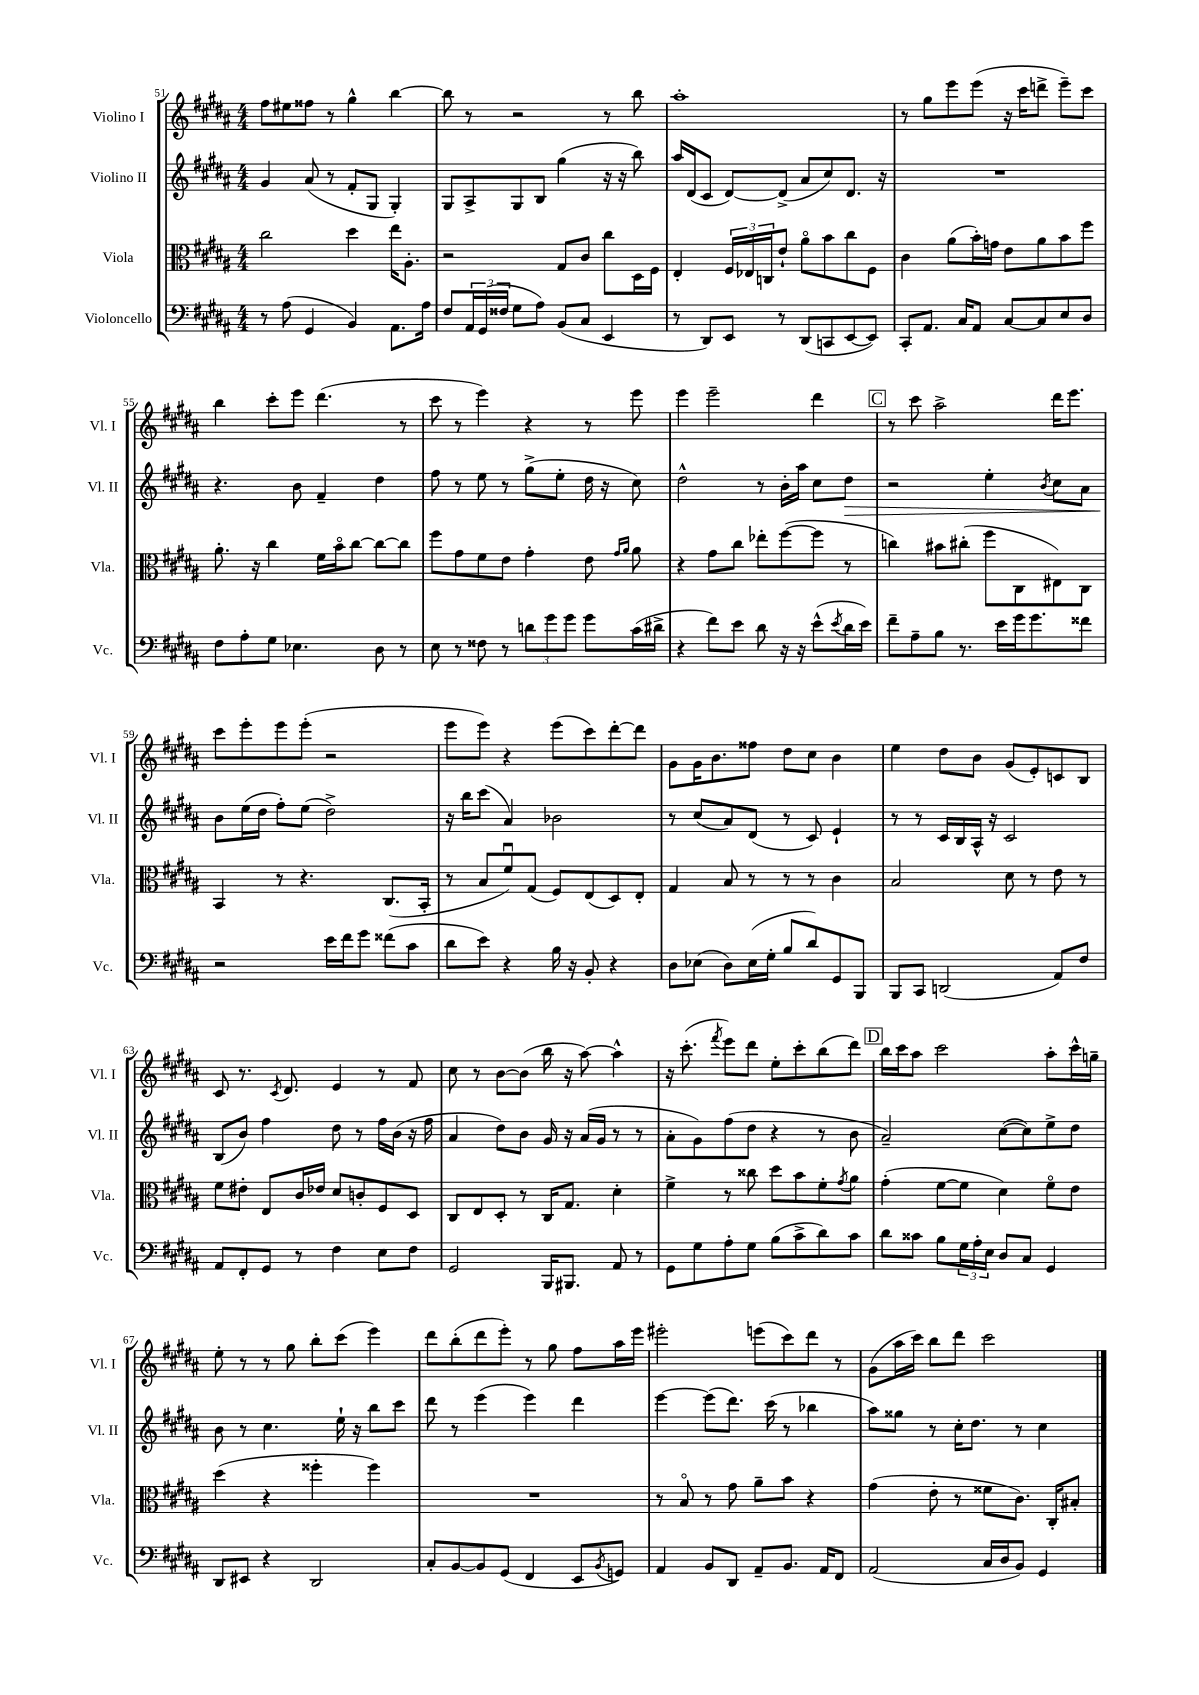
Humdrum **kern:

**kern	**kern	**kern	**dynam	**kern
*part4	*part3	*part2	*part2	*part1
*staff4	*staff3	*staff2	*staff2	*staff1
*I"Violoncello	*I"Viola	*I"Violino II	*	*I"Violino I
*I'Vc.	*I'Vla.	*I'Vl. II	*	*I'Vl. I
*clefF4	*clefC3	*clefG2	*	*clefG2
*k[f#c#g#d#a#]	*k[f#c#g#d#a#]	*k[f#c#g#d#a#]	*	*k[f#c#g#d#a#]
*M4/4	*M4/4	*M4/4	*	*M4/4
=51	=51	=51	=51	=51
8r	2cc#\	4g#/	.	8ff#\L
(8A#\	.	.	.	8ee#X\
4GG#/	.	(8a#/	.	8ff##X\J
.	.	8r	.	8r
4BB/)	4dd#\	8f#'/L	.	4gg#^^\
.	.	8G#/J	.	.
8.AA#\L	16ee\KL	4G#'/)	.	[4bb\
.	8.A#'\J	.	.	.
16A#\Jk	.	.	.	.
=52	=52	=52	=52	=52
8F#/L	2r	8G#/L	.	8bb\]
24AA#/L	.	8A#^/	.	8r
(24GG#/	.	.	.	.
24F##X/JJ	.	.	.	.
8G#\L	.	8G#/	.	2r
8A#\J)	.	8B/J	.	.
(8BB/L	8G#/L	(4gg#\	.	.
8C#/J	8c#/J	.	.	.
4EE/	8cc#\L	16r	.	8r
.	.	16r	.	.
.	16D#\L	8bb\)	.	8bb\
.	16F#\JJ	.	.	.
=53	=53	=53	=53	=53
8r	4E'/	16aa#/LL	.	1aa#'
.	.	(16d#/J	.	.
8DD#/L)	.	8c#/J	.	.
8EE/J	24F#/LL	[8d#/L)	.	.
.	24E-X/	.	.	.
.	24Cn/J	.	.	.
8r	8e`/J	(8d#^/J]	.	.
(8DD#/L	8a#\L	8a#/L	.	.
8CCn/	8b\	8cc#/)	.	.
[8EE/	8cc#\	8.d#/J	.	.
8EE/J])	8F#\J	.	.	.
.	.	16r	.	.
=54	=54	=54	=54	=54
8CC#'/L	4c#\	1r	.	8r
8.AA#/J	.	.	.	8gg#\L
.	(8a#\L	.	.	8eee\
16C#/KL	.	.	.	.
8AA#/J	16b'\L)	.	.	(8eee\J
.	16gn\JJ	.	.	.
[8C#/L	8e\L	.	.	16r
.	.	.	.	16ccc#\KL
8C#/]	8a#\	.	.	8dddn^\J
8E/	8b\	.	.	8eee~\L)
8D#/J	8ff#\J	.	.	8ccc#\J
!!LO:LB:g=z
=55	=55	=55	=55	=55
8F#\L	8.a#'\	4.r	.	4bb\
8A#'\	.	.	.	.
.	16r	.	.	.
8G#\J	4cc#\	.	.	8ccc#'\L
4.E-X\	.	8b\	.	8eee\J
.	16f#\LL	4f#~/	.	(4.ddd#\
.	16b\J	.	.	.
.	[8cc#\J	.	.	.
8D#\	8cc#\L_	4dd#\	.	.
8r	8cc#\J]	.	.	8r
=56	=56	=56	=56	=56
8E\	8ff#\L	8ff#\	.	8ccc#\
8r	8g#\	8r	.	8r
8F##X\	8f#\	8ee\	.	4eee\)
8r	8e\J	8r	.	.
12dn\L	4g#'\	(8gg#^\L	.	4r
12g#\	.	.	.	.
.	.	8ee'\J	.	.
12g#\J	.	.	.	.
8g#\L	8e\	16dd#\	.	8r
.	.	16r	.	.
.	16qqg#/LL	.	.	.
.	16qqa#/JJ	.	.	.
(16c#\L	8a#\	8cc#\)	.	8eee\
16d#X^\JJ	.	.	.	.
=57	=57	=57	=57	=57
4r	4r	2dd#^^\	.	4eee\
8f#\L)	8g#\L	.	.	2eee~\
8e\J	8cc#\J	.	.	.
8d#\	8ee-X'\L	8r	.	.
16r	([8ff#\	16b'\LL	.	.
16r	.	16aa#\JJ	.	.
(8e^^\L	8ff#\J]	8cc#\L	.	4ddd#\
8qe/	.	.	.	.
!	!	!	!LO:HP:b	!
16d#\L	8r	8dd#\J	>	.
16e\JJ)	.	.	.	.
!!LO:REH:place=s1:t=C
=58	=58	=58	=58	=58
8f#~\L	4ccn\)	2r	.	8r
8A#~\	.	.	.	8ccc#\
8B\J	8b#X\L	.	.	2aa#^\
8.r	(8cc#X'\J	.	.	.
.	8ff#\L	4ee'\	.	.
16e\LL	.	.	.	.
16g#\J	8C#\	.	.	.
8.g#\	.	.	.	.
.	.	8qb/	.	.
.	8E#X\)	8cc#\L	.	16ddd#\KL
.	.	.	.	8.eee\J
8f##X\J	8C#\J	8a#\J	.	.
!!LO:LB:g=z
=59	=59	=59	=59	=59
2r	4BB/	8b\L	.	8ccc#\L
.	.	(16ee\L	]	8eee'\
.	.	16dd#\JJ	.	.
.	8r	8ff#'\L)	.	8eee\
.	4.r	(8ee\J	.	(8eee'\J
16e\LL	.	2dd#^\)	.	2r
16f#\J	.	.	.	.
8g#\J	.	.	.	.
(8f##X\L	(8.C#/L	.	.	.
8c#\J	.	.	.	.
.	16BB'/Jk	.	.	.
=60	=60	=60	=60	=60
8d#\L	8r	16r	.	8eee\L
.	.	16bb\KL	.	.
8e\J)	8B/L	(8ccc#\J	.	8eee\J)
4r	8f#u/)	4a#/)	.	4r
.	(8G#/J	.	.	.
16B\	8F#/L)	2b-X\	.	(8eee\L
16r	.	.	.	.
8BB'/	(8E/	.	.	8ccc#\)
4r	8D#/)	.	.	[8ddd#'\
.	8E'/J	.	.	8ddd#\J]
=61	=61	=61	=61	=61
8D#\L	4G#/	8r	.	8g#\L
(8E-X\J	.	(8cc#/L	.	16g#\K
.	.	.	.	8.b\
8D#\L)	8B/	8a#/)	.	.
(16E-\L	8r	(8d#/J	.	8ff##X\J
16G#'\JJ	.	.	.	.
8B/L	8r	8r	.	8dd#\L
8d#/)	8r	8c#/)	.	8cc#\J
8GG#/	4c#\	4e`/	.	4b\
8BBB/J	.	.	.	.
=62	=62	=62	=62	=62
8BBB/L	2B/	8r	.	4ee\
8CC#/J	.	8r	.	.
(2DDn/	.	16c#/LL	.	8dd#\L
.	.	16B/	.	.
.	.	16A#^^/JJ	.	8b\J
.	.	16r	.	.
.	8d#\	2c#/	.	(8g#/L
.	8r	.	.	8e'/)
8AA#/L)	8e\	.	.	8cn/
8F#/J	8r	.	.	8B/J
!!LO:LB:g=z
=63	=63	=63	=63	=63
8AA#/L	8f#\L	(8B/L	.	8c#/
8FF#'/	8e#X'\J	8b/J)	.	8.r
8GG#/J	8E/L	4ff#\	.	.
.	.	.	.	8qc#/
.	.	.	.	8.d#/
8r	16c#/L	.	.	.
.	16e-X/JJ	.	.	.
4F#\	8d#/L	8dd#\	.	4e/
.	8cn'/	8r	.	.
8E\L	8F#/	16ff#\LL	.	8r
.	.	(16b\JJ	.	.
8F#\J	8D#/J	16r	.	8f#/
.	.	16ff#\	.	.
=64	=64	=64	=64	=64
2GG#/	8C#/L	4a#/	.	8cc#\
.	8E/	.	.	8r
.	8D#'/J	8dd#\L)	.	[8b\L
.	8r	8b\J	.	(8b\J]
16BBB/KL	16C#/KL	16g#/	.	16bb\
8.BBB#X/J	8.G#/J	16r	.	16r
.	.	(16a#/LL	.	[8aa#\)
.	.	16g#/JJ	.	.
8AA#/	4d#'\	8r	.	4aa#^^\]
8r	.	8r	.	.
=65	=65	=65	=65	=65
8GG#\L	4f#^\	8a#'\L	.	16r
.	.	.	.	(8.ccc#'\
8G#\	.	8g#\)	.	.
.	.	.	.	8qfff#/
8A#'\	8r	(8ff#\	.	8eee\L)
8G#\J	8cc##X\	8dd#\J	.	8ddd#\J
(8B\L	8dd#\L	4r	.	8ee'\L
8c#^\	8b\	.	.	8ccc#'\
8d#\)	8f#'\	8r	.	(8bb\
.	8qg#/	.	.	.
8c#\J	8a#\J	8b\	.	8ddd#\J)
!!LO:REH:place=s1:t=D
=66	=66	=66	=66	=66
8d#\L	(4g#'\	2a#~/)	.	16bb\LL
.	.	.	.	16ccc#\J
8c##X\J	.	.	.	8aa#\J
8B\L	[8f#\L	.	.	2ccc#\
24G#\L	8f#\J]	.	.	.
24A#'\	.	.	.	.
24E\JJ	.	.	.	.
8D#/L	4d#\)	([8cc#\L	.	.
8C#/J	.	8cc#\])	.	.
4GG#/	8f#\L	8ee^\	.	8aa#'\L
.	8e\J	8dd#\J	.	16ccc#^^\L
.	.	.	.	16ggn~\JJ
!!LO:LB:g=z
=67	=67	=67	=67	=67
8DD#/L	(4dd#\	8b\	.	8ee'\
8EE#X/J	.	8r	.	8r
4r	4r	4.cc#\	.	8r
.	.	.	.	8gg#\
2DD#/	4ff##X'\	.	.	8bb'\L
.	.	16ee`\	.	(8ccc#\J
.	.	16r	.	.
.	4ff##\)	8bb\L	.	4eee\)
.	.	8ccc#\J	.	.
=68	=68	=68	=68	=68
8C#'/L	1r	8ddd#\	.	8ddd#\L
[8BB/	.	8r	.	(8bb'\
8BB/]	.	(4eee\	.	8ddd#\
(8GG#/J	.	.	.	8eee'\J)
4FF#/	.	4eee\)	.	8r
.	.	.	.	8gg#\
8EE/L	.	4ddd#\	.	8ff#\L
8qBB/	.	.	.	.
8GGn/J)	.	.	.	16aa#\L
.	.	.	.	16eee\JJ
=69	=69	=69	=69	=69
4AA#/	8r	[4eee\	.	2eee#X'\
.	8B/	.	.	.
8BB/L	8r	(8eee\L]	.	.
8DD#/J	8g#\	8.ddd#\J)	.	.
8AA#~/L	8a#~\L	.	.	(8eeen\L
.	.	(16ccc#\	.	.
8.BB/J	8b\J	8r	.	8ccc#\)
.	4r	4bb-X\	.	8ddd#\J
16AA#/KL	.	.	.	.
8FF#/J	.	.	.	8r
=70	=70	=70	=70	=70
(2AA#/	(4g#\	8aa#\L)	.	(8g#\L
.	.	8gg##X\J	.	16aa#\L
.	.	.	.	16ccc#\JJ)
.	8e'\	8r	.	8bb\L
.	8r	16cc#'\KL	.	8ddd#\J
.	.	8.dd#\J	.	.
16C#/LL	8f##X\L	.	.	2ccc#\
16D#/J	.	.	.	.
8BB/J)	8.c#\J)	8r	.	.
4GG#/	.	4cc#\	.	.
.	16C#'/KL	.	.	.
.	8B#X'/J	.	.	.
==	==	==	==	==
*-	*-	*-	*-	*-
